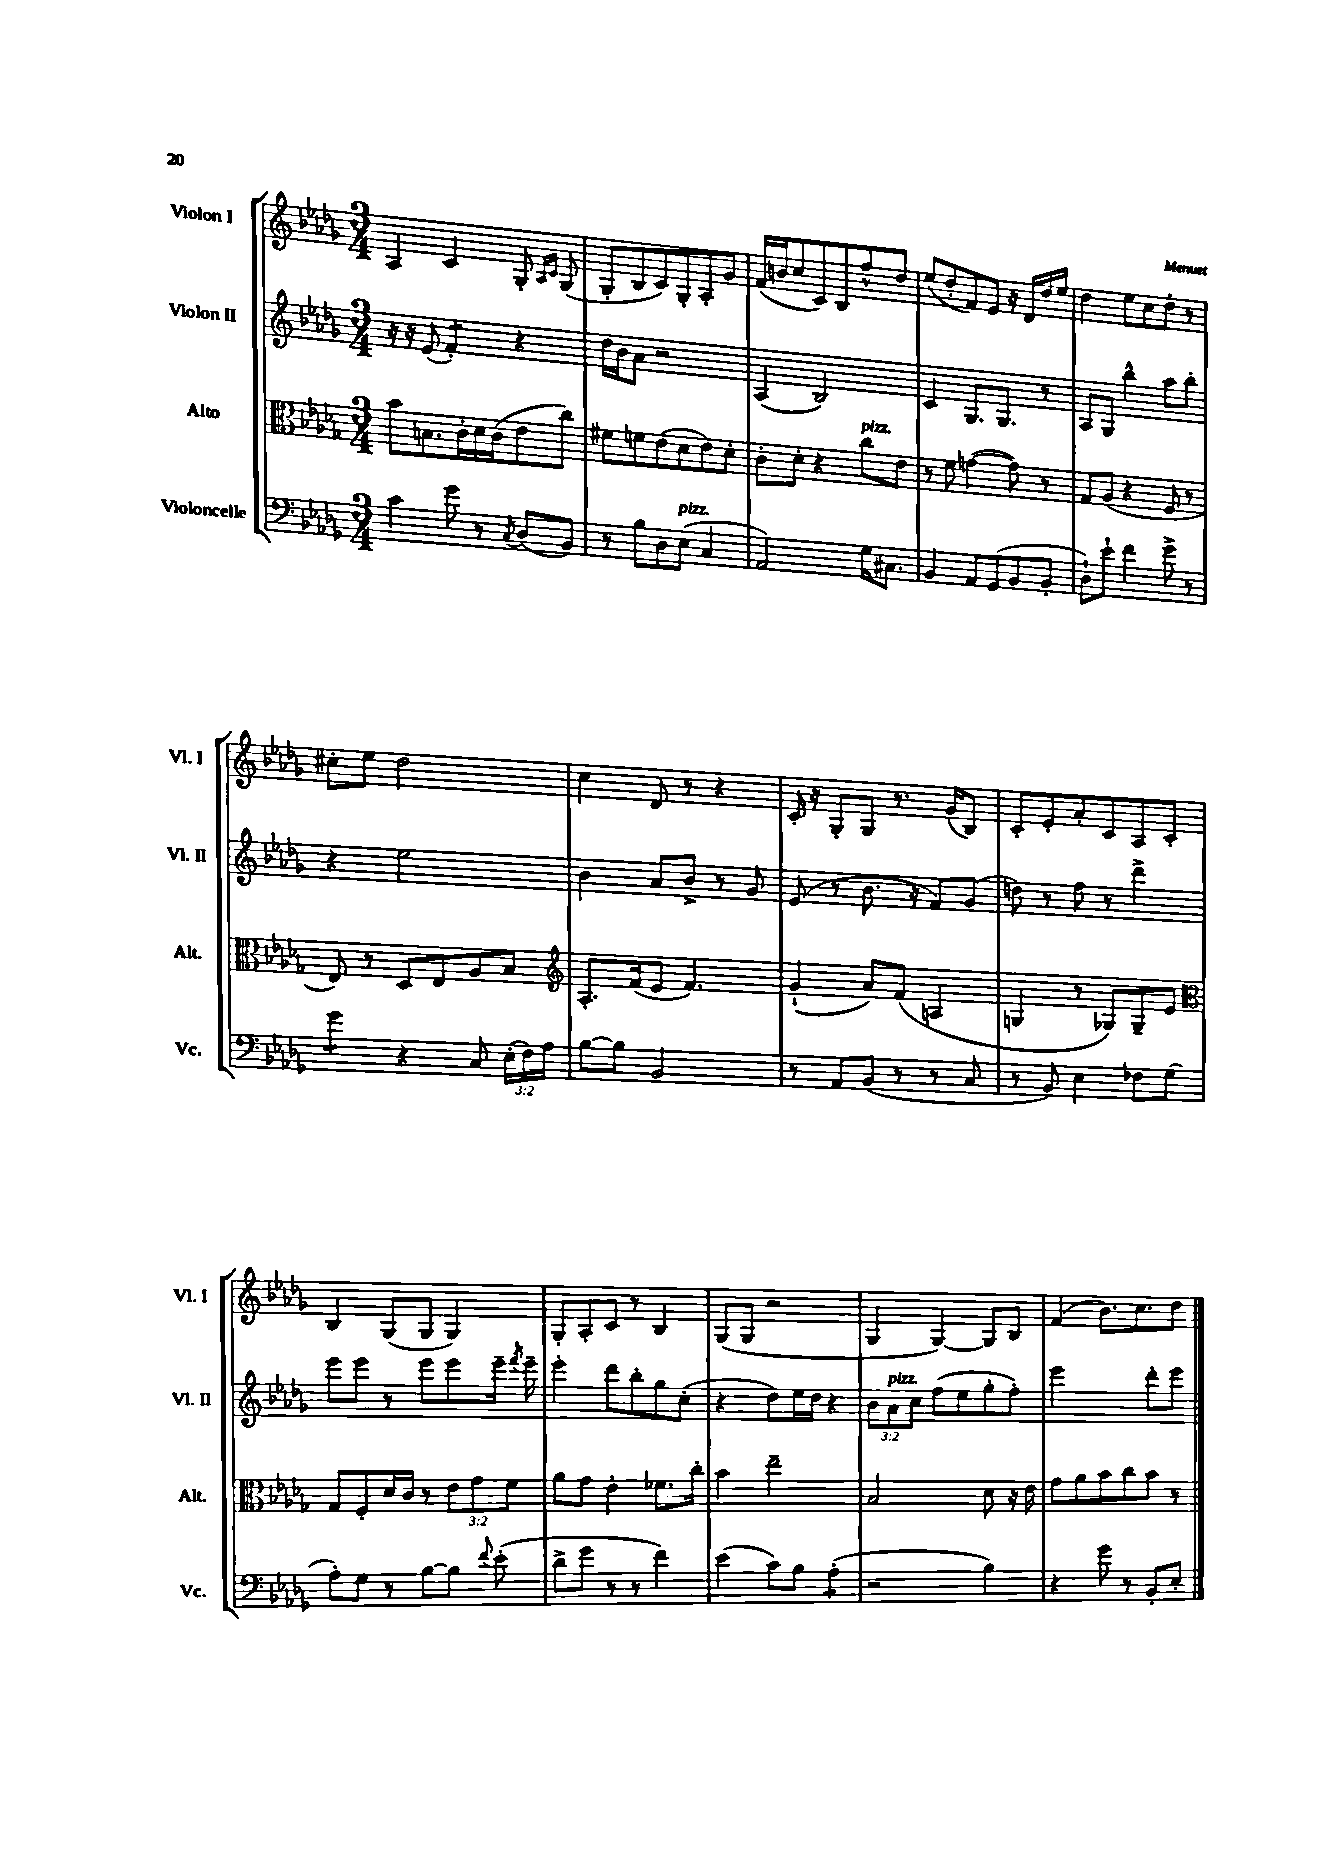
<<
\new StaffGroup <<
\new Staff = "s0" \with { instrumentName = "Violon I" shortInstrumentName = "Vl. I" } {
    \clef treble \key des \major \numericTimeSignature \time 3/4
    \autoBeamOff aes4 c'4 ges8-. \grace { aes16[ c'16] } ges8( |
    ges8[-. bes8 c'8) ges8-. aes8-. ges'8] |
    f'16[( b'16 c''8 c'8) bes8 f''8-^ des''8] |
    ees''8[( des''8-. f'8) ees'8] r16 des'16[ des''16 ees''16] |
    des''4 ees''8[ c''8 des''8]-. r8 |
    cis''8[-. ees''8] des''2 |
    c''4 des'8 r8 r4 |
    c'16-. r16 ges8[-. ges8] r8. ges'16[( bes8]) |
    c'8[-. ees'8-. aes'8-. c'8 aes8 c'8]-. |
    bes4 ges8[( ges8] ges4) |
    ges8[-. aes8-. c'8] r8 bes4 |
    ges8[( ges8] r2 |
    ges4 ges4~) ges8[ bes8] |
    f'4( bes'8.[) c''8. des''8] \bar "|." |
}
\new Staff = "s1" \with { instrumentName = "Violon II" shortInstrumentName = "Vl. II" } {
    \clef treble \key des \major \numericTimeSignature \time 3/4 \override Staff.TupletNumber.text = #tuplet-number::calc-fraction-text
    \autoBeamOff r16 r16 ees'8( f'4:8-.) r4 |
    des''16[ bes'16 aes'8] r2 |
    aes4( bes2) |
    c'4 ges8.[ ges8.] r8 |
    aes8[ ges8] bes''4-^ aes''8[ bes''8]-. |
    r4 ees''2 |
    bes'4 aes'8[ bes'8]-> r8 ges'8 |
    ees'8( r8 bes'8. r16 f'8[) ges'8]( |
    d''8) r8 f''8 r8 des'''4-> |
    ees'''8[ ees'''8] r8 ees'''8[ ees'''8 ees'''16]-- \acciaccatura { f'''8 } ees'''16-- |
    ees'''4-. des'''8[ bes''8-. ges''8 c''8]-.( |
    r4 des''8[) ees''16 des''16] r4 |
    \tuplet 3/2 { bes'8[ aes'8^\markup { \italic "pizz." } c''8] } f''8[( ees''8 ges''8-. f''8]-.) |
    ees'''2 des'''8[-. ees'''8] \bar "|." |
}
\new Staff = "s2" \with { instrumentName = "Alto" shortInstrumentName = "Alt." } {
    \clef alto \key des \major \numericTimeSignature \time 3/4 \override Staff.TupletNumber.text = #tuplet-number::calc-fraction-text
    \autoBeamOff bes'8[ b8. c'16-. des'16 c'16( ees'8 c''8]) |
    fis'8[ f'8 ees'8( des'8 ees'8) des'8]-. |
    c'8[-. des'8]-. r4 c''8[^\markup { \italic "pizz." } ees'8] |
    r8 f'8 g'4~( g'8) r8 |
    ges8[ aes8]( r4 f8 r8 |
    ees8) r8 des8[ ees8 aes8 bes8] |
    \clef treble aes8.[-. f'16( ees'8] f'4.) |
    ges'4-!( aes'8[) f'8]( a4 |
    g4 r8 ges8[) ges8-- ees'8] |
    \clef alto ges8[ f8-. des'16 c'16] r8 \tuplet 3/2 { ees'8[ ges'8 f'8] } |
    aes'8[ ges'8] ees'4-. fes'8.[ c''16]-. |
    bes'4 ees''2-- |
    bes2 des'8 r16 ees'16 |
    ges'8[ aes'8 bes'8 c''8 bes'8] r8 \bar "|." |
}
\new Staff = "s3" \with { instrumentName = "Violoncelle" shortInstrumentName = "Vc." } {
    \clef bass \key des \major \numericTimeSignature \time 3/4 \override Staff.TupletNumber.text = #tuplet-number::calc-fraction-text
    \autoBeamOff c'4 ges'8 r8 \acciaccatura { c8 } des8[( bes,8]) |
    r8 bes8[ des8 ees8]^\markup { \italic "pizz." }( c4 |
    aes,2) ges16[ cis8.] |
    bes,4 aes,8[ ges,8( bes,8 bes,8]-. |
    des8[-!) ees'8]-! f'4 ges'8-> r8 |
    ges'4:8 r4 c8 \tuplet 3/2 { ees16[-.( f16) aes16] } |
    bes8[~ bes8] bes,2 |
    r8 aes,8[ bes,8]( r8 r8 c8 |
    r8 bes,8) ees4 fes8[ ges8]( |
    aes8[-.) ges8] r8 bes8[~ bes8] \appoggiatura { f'8 } ees'8-.( |
    des'8[-> ges'8] r8 r8 f'4) |
    ees'4( c'8[) bes8] aes4:8-.( |
    r2 bes4) |
    r4 ges'8 r8 bes,8[-. ees8]-. \bar "|." |
}
>>
>>
\layout { \context { \Score \remove "Bar_number_engraver" } }
